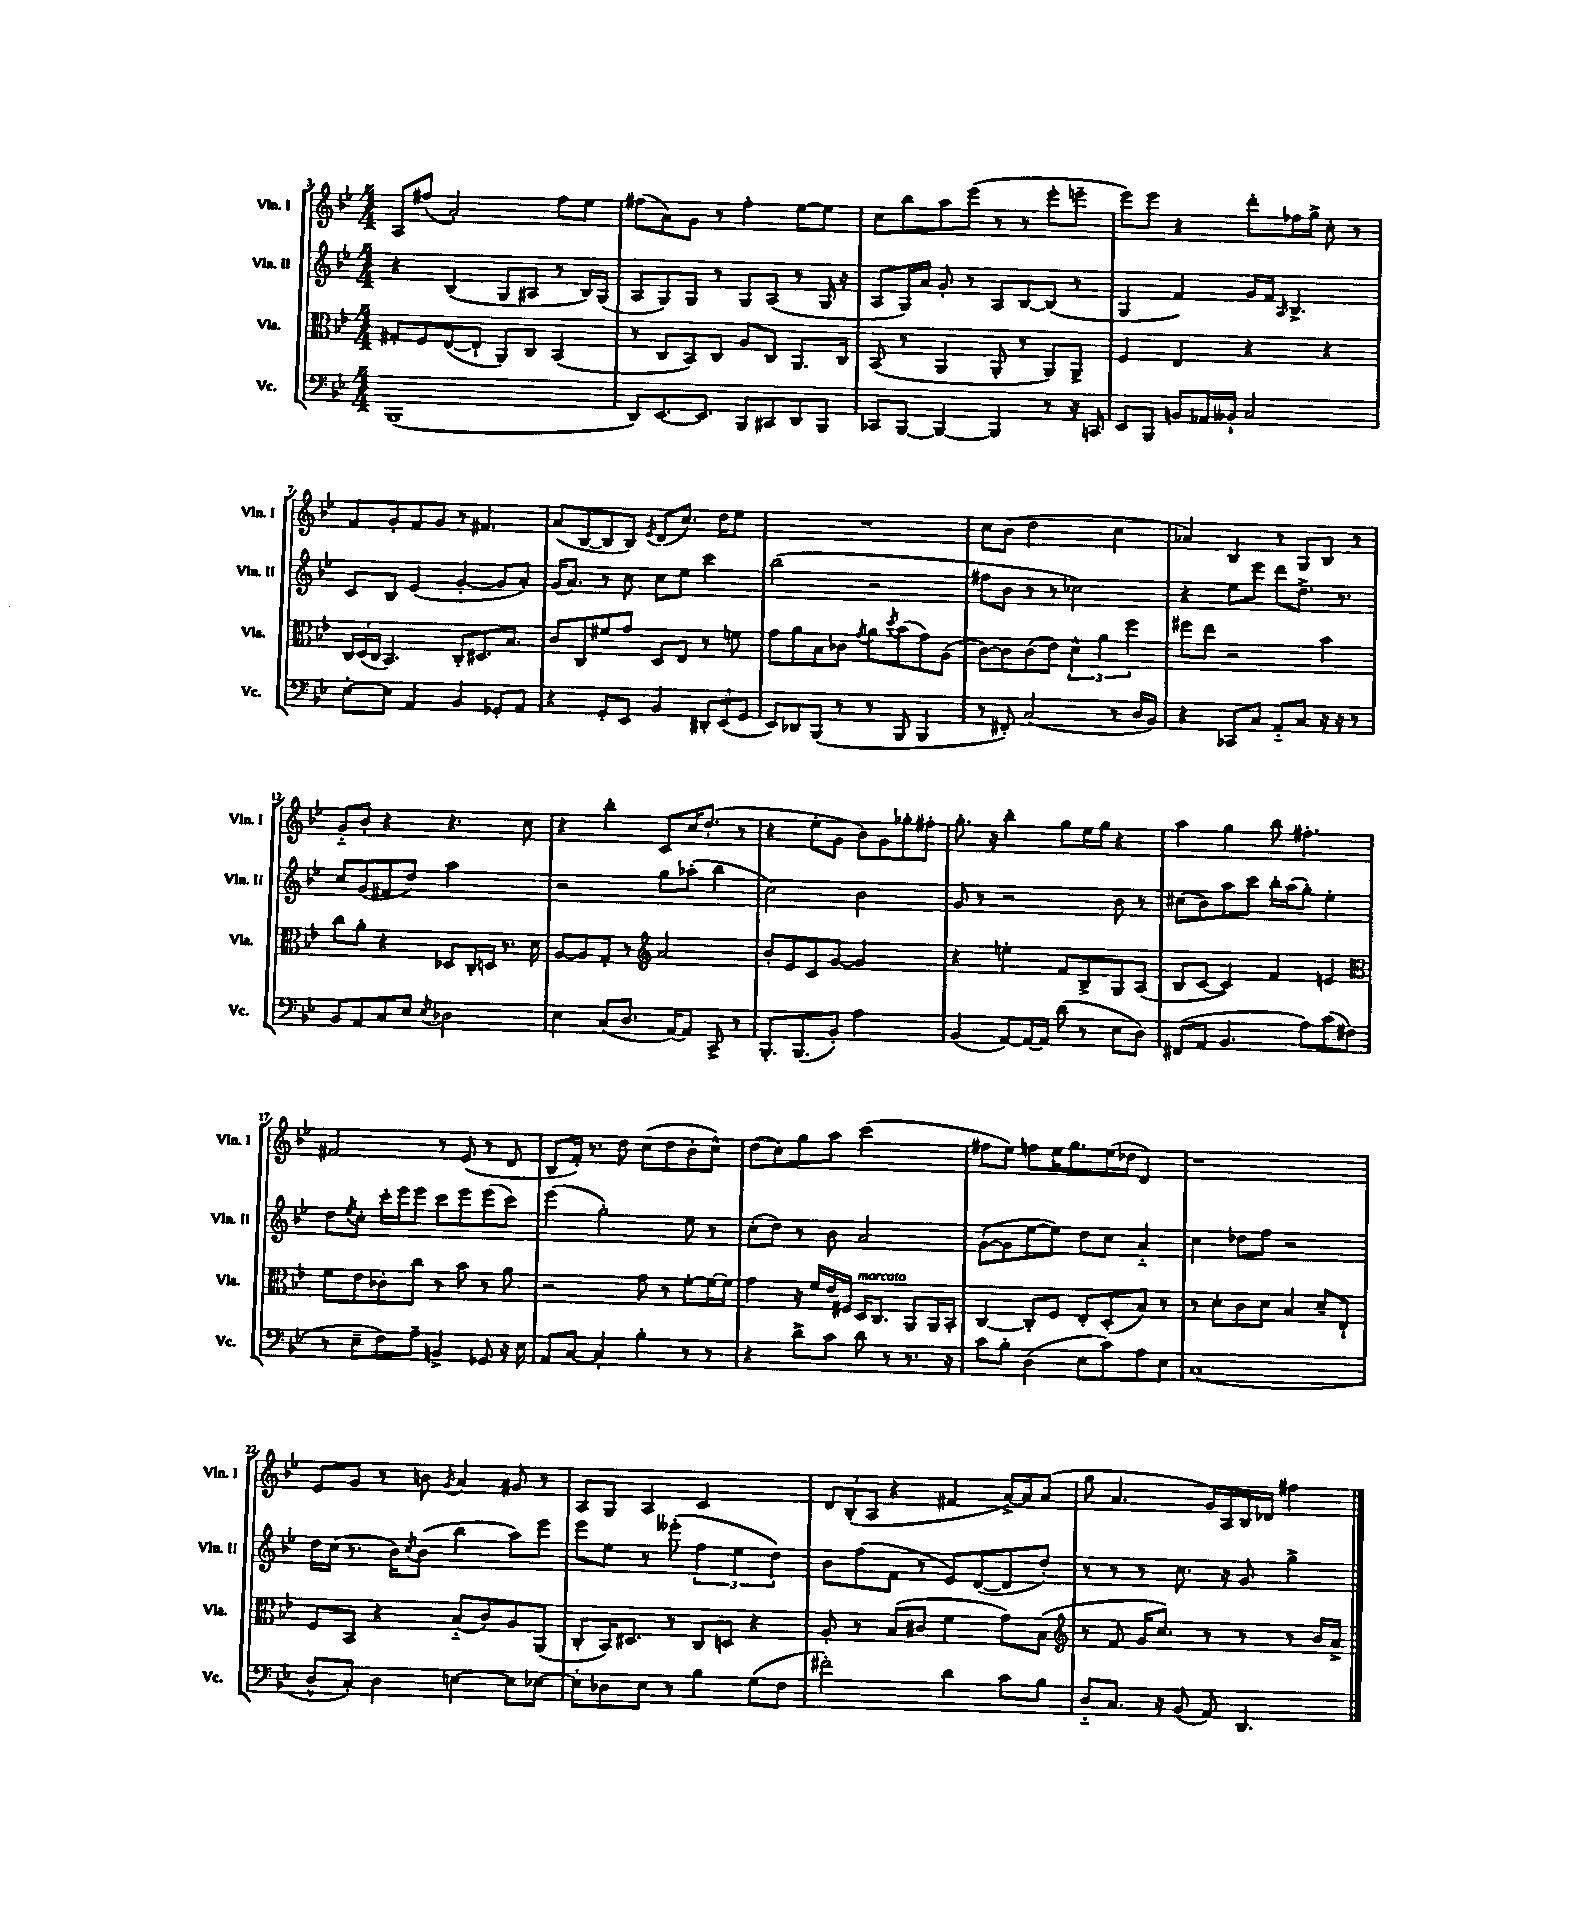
<<
\new StaffGroup <<
\new Staff = "s0" \with { instrumentName = "Vln. I" shortInstrumentName = "Vln. I" } {
    \clef treble \key bes \major \numericTimeSignature \time 4/4
    a8 fis''8( a'2-.) fis''8 ees''8 |
    fis''8( a'8) g'8 r8 fis''4-. ees''8~ ees''8 |
    c''8 bes''8 a''8 ees'''8( r8 r8 ees'''8-. e'''8-- |
    ees'''8) ees'''8 r4 d'''8-. fes''16 g''16-> c''8-. r8 |
    f'8 g'8-. f'8 g'8 r8 fis'4. |
    a'8( bes8~ bes8 bes8) \acciaccatura { ees'8 } d'8( c''8.) d''16 ees''8 |
    R1 |
    c''8 bes'8( d''2 c''4 |
    aes'4) bes4 r8 g8 bes8 r8 |
    g'8-_ bes'8-. r4 r4. c''8 |
    r4 bes''4-. c'8 c''16 d''8.-.( r8 |
    r4 ees''8-. g'8 bes'8) g'8 ges''8-. fis''8-. |
    g''8.-. r16 bes''4-. g''8 ees''16 g''16 r4 |
    a''4 g''4 bes''8 fis''4.-. |
    fis'2 r8 ees'8( r8 d'8 |
    bes8 f'16-.) r8. d''8 c''8( d''8 bes'8-. c''8-^) |
    d''8( c''8) g''8 a''8 c'''2( |
    fis''8 ees''8) f''8 ees''16 g''8. ees''16( des''16 d'4) |
    r1 |
    ees'8 g'8 r8 b'8 \acciaccatura { g'8 } a'4 gis'8 r8 |
    a8 g8 a4 c'2 |
    \tuplet 3/2 { d'8 bes8-.( a8 } r4 fis'4 a'16~->) a'16 a'8( |
    g''8 a'4. g'16) a16 bes16 des'16 fis''4 \bar "|." |
}
\new Staff = "s1" \with { instrumentName = "Vln. II" shortInstrumentName = "Vln. II" } {
    \clef treble \key bes \major \numericTimeSignature \time 4/4
    r4 bes4( g8 ais8 r8 bes16) g16( |
    a8 g8) g8 r8 g8 a8( r8 g16 r16 |
    a8 g16) a'16 g'8-. r8 a8 bes8~ bes8( r8 |
    g4 f'4) g'16 f'16 \grace { a16 } bes4.-> |
    c'8 bes8 ees'4( g'4~-. g'8 a'8-.) |
    g'16( a'8.) r8 c''8 c''8 ees''8 c'''4 |
    bes''2( r2 |
    fis''8 bes'8 r8 r8 ces''2) |
    r4 ees''8 ees'''8 d'''8 d''8.-> r8. |
    c''8 g'8( fis'8 d''8) a''2 |
    r2 g''8 aes''8-.( bes''4 |
    c''2) bes'2 |
    g'8 r8 r2 bes'8 r8 |
    cis''8( bes'8) a''8 c'''8 bes''16-. a''16( g''8-.) ees''4-. |
    d''8 \acciaccatura { ees''8 } c''8-. c'''16-. ees'''16 ees'''8 c'''8 ees'''8 ees'''8( c'''8) |
    ees'''4( g''2-.) ees''8 r8 |
    c''8-.( d''8) r8 bes'8 a'2 |
    g'8~-.( g'8 ees''8~ ees''8) d''8 c''8 a'4-_ |
    c''4 des''8 f''8 r2 |
    d''16 c''16( r8. bes'16) \acciaccatura { c''8 } bes'8( bes''4 a''8) ees'''8 |
    ees'''8 ees''8 r8 eeses'''8-.( \tuplet 3/2 { f''4 ees''4 d''4) } |
    bes'8 f''8( f'8 r8 ees'8) d'8~( d'8 d''8-.) |
    r8 r8 r8 c''8. r16 g'8 g''4-> \bar "|." |
}
\new Staff = "s2" \with { instrumentName = "Vla." shortInstrumentName = "Vla." } {
    \clef alto \key bes \major \numericTimeSignature \time 4/4
    gis8-. f8 ees8~( ees8-! a,8) c8 bes,4( |
    r8 c8 bes,8) c8 a8 c8 a,8. c16 |
    bes,8( r8 a,4 a,8-. r8 a,8) a,8-> |
    f4 ees4 r4 r4 |
    \tuplet 3/2 { c16 d16( c16 } bes,4.) c8-. dis8. bes8. |
    c'8 c8 fis'8 g'8 d8 ees8 r8 f'8 |
    g'8 a'8 bes8 ces'8 \acciaccatura { g'8 } a'8 \acciaccatura { d''8 } bes'8( g'8) a8( |
    c'8~) c'8 c'8( ees'8) \tuplet 3/2 { d'4-^ a'4 f''4 } |
    fis''8 ees''8 r2 bes'4 |
    c''8 a'8-. r4 des8 c16-. d16 r8. d'16 |
    a8~ a8 g8-. r8 \clef treble a'2 |
    bes'8-. ees'8 c'8 g'8~ g'2 |
    r4 e''4-. f'8 bes8-> g8 a8( |
    bes8 c'8~ c'4) f'4 e'4 |
    \clef alto f'8 ees'8 ces'8-. c''8 r8 bes'8 r8 a'8 |
    r2 g'8 r8 f'8~-. f'16~ f'16 |
    g'4 r16 f'16 ees'16 fis16 d16^\markup { \italic "marcato" } c8. a,8 a,16 bes,16-. |
    c4~ c8-. f8 ees8-. d8-.( bes8) r8 |
    r8 d'8-. c'8 d'8 bes4 d'8-- ees8-! |
    f8 bes,8 r4 bes8-_( c'8) a8 a,8( |
    c8-. bes,16) dis8. r8 c8 d8 r4 |
    a8-. r8 bes8( cis'8 f'4 g'8) bes8( |
    \clef treble r8 f'8 g'16 c''8.) r8 r8 r8 bes'16 a'16-> \bar "|." |
}
\new Staff = "s3" \with { instrumentName = "Vc." shortInstrumentName = "Vc." } {
    \clef bass \key bes \major \numericTimeSignature \time 4/4
    bes,,1( |
    d,8) ees,8.~ ees,8. bes,,8 cis,8 d,8 bes,,8 |
    ces,8 bes,,8~ bes,,4~ bes,,4 r8 r16 c,16 |
    ees,8 bes,,8 b,8 aes,16 beses,16-! c2 |
    ees8~-. ees8 a,4 bes,4 ges,8-. a,8 |
    r4 g,8-. ees,8 bes,4 \tuplet 3/2 { dis,8-. ees,8( g,8 } |
    ees,8) des,8 bes,,8( r8 r8 bes,,8 bes,,4 |
    r8 fis,8-.) c2( r8 d16 bes,16) |
    r4 ces,8 c8 a,8-_ c8 r16 r16 r8 |
    bes,8 a,8 c8 ees8 \acciaccatura { ees8 } des2 |
    ees4 c8( d8. a,16~) a,8 c,8-> r8 |
    bes,,8.-. bes,,8.( bes,8-.) a2 |
    bes,4( a,8~) a,16~ a,16 d'8( r8 ees8 d8) |
    fis,8( a,8 bes,4. a8) c'8( fis8 |
    r8 ees8-- f8) a8-- b,4-> ges,8 r16 ees16 |
    a,8 c8~ c4-. bes4-. r8 r8 |
    r4 d'8-> c'8 d'8 r8 r8. r16 |
    c'8 bes8-. d4( ees8 c'8) a8 ees8 |
    c1( |
    d8-^ c8-.) d4 e4~ e8 ees8~ |
    ees8-. des8 ees8 r8 bes4 g8( f8 |
    fis'2-.) d'4 c'8 bes8 |
    d8-_ c8. r16 bes,8( a,8) d,4. \bar "|." |
}
>>
>>
\layout { \context { \Score currentBarNumber = #3 } }
